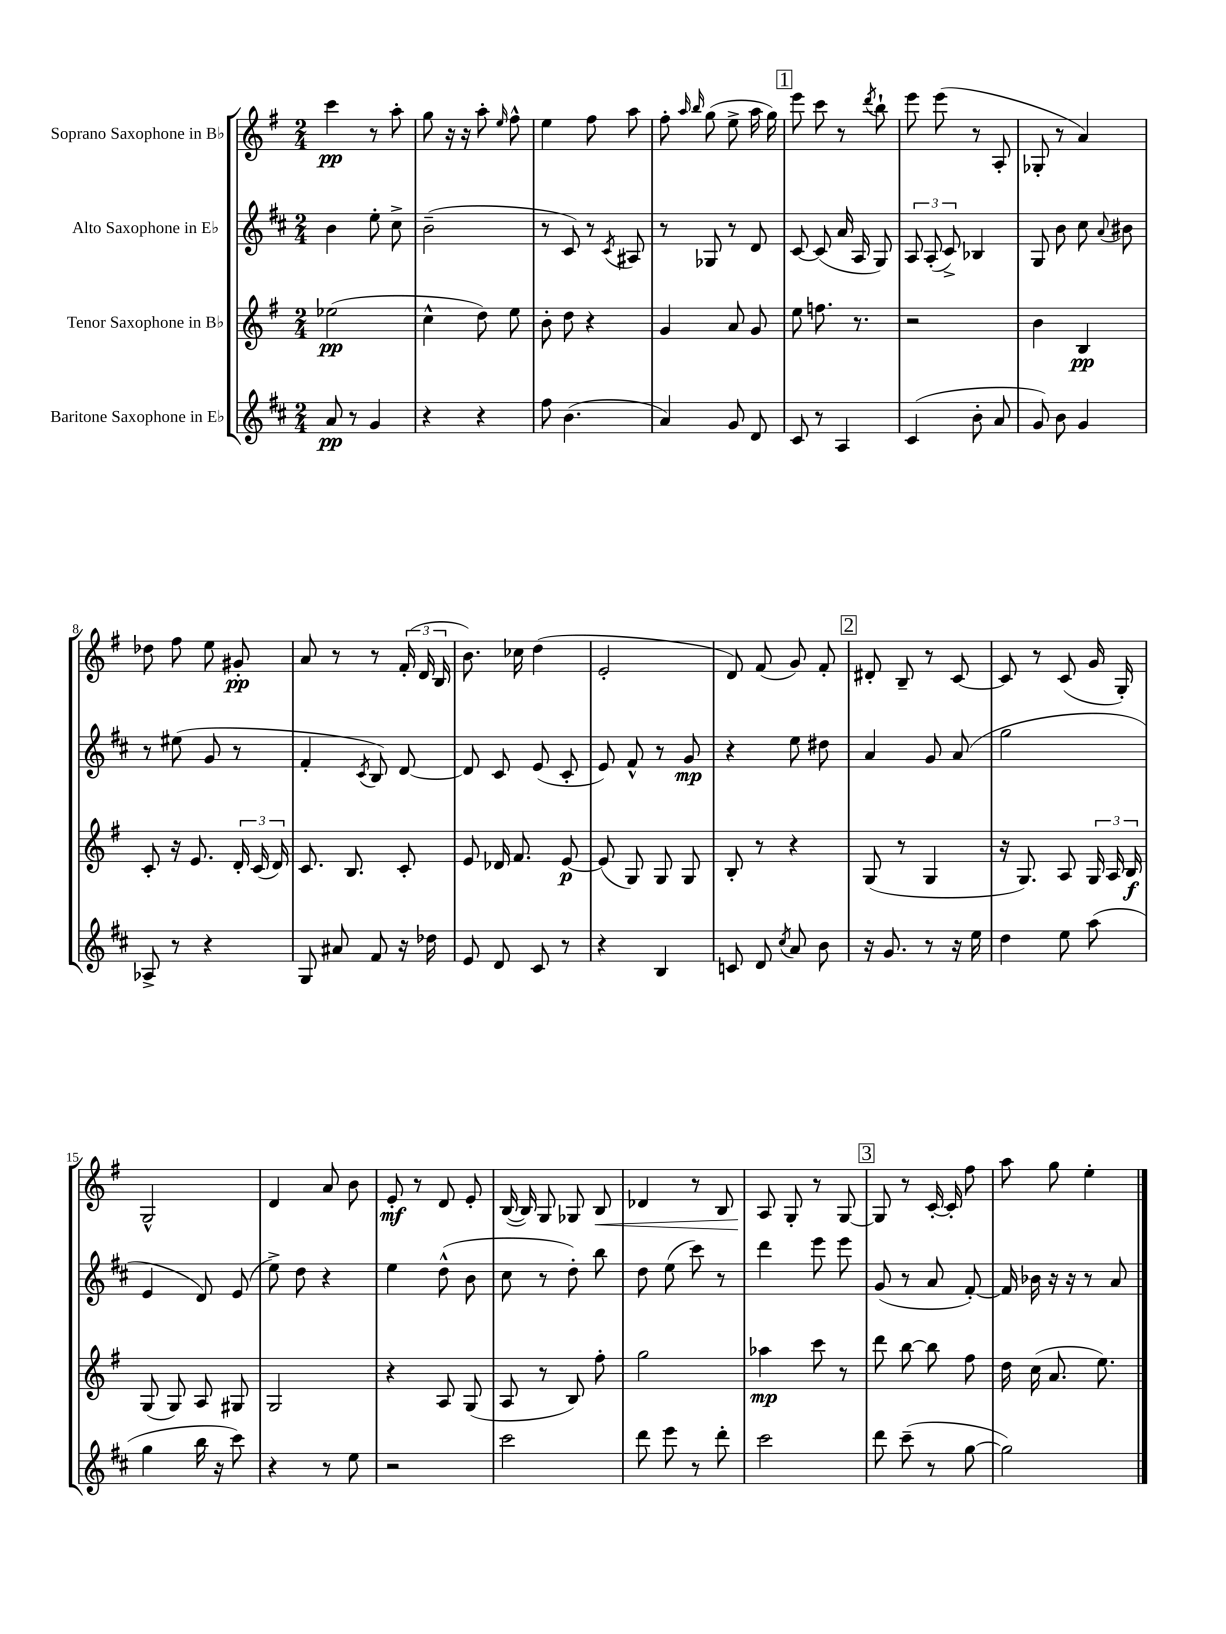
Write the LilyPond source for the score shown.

<<
\new StaffGroup <<
\new Staff = "s0" \with { instrumentName = "Soprano Saxophone in Bb" } {
    \clef treble \key g \major \numericTimeSignature \time 2/4
    \autoBeamOff c'''4\pp r8 a''8-. |
    g''8 r16 r16 a''8-. \grace { e''16 } fis''8-^ |
    e''4 fis''8 a''8 |
    fis''8-. \grace { a''16 b''16 } g''8( e''8-> a''16 g''16) |
    \mark \markup { \box "1" } e'''8 c'''8 r8 \acciaccatura { d'''8 } b''8-! |
    e'''8 e'''8( r8 a8-. |
    ges8-. r8 a'4) |
    des''8 fis''8 e''8 gis'8-.\pp |
    a'8 r8 r8 \tuplet 3/2 { fis'16-.( d'16 b16 } |
    b'8.) ces''16 d''4( |
    e'2-. |
    d'8) fis'8( g'8) fis'8-. |
    \mark \markup { \box "2" } dis'8-. b8-- r8 c'8~ |
    c'8 r8 c'8( g'16 g16-.) |
    g2-^ |
    d'4 a'8 b'8 |
    e'8-.\mf r8 d'8 e'8-. |
    b16~( b16) g8 ges8 b8\< |
    des'4 r8 b8 |
    a8\! g8-. r8 g8~ |
    \mark \markup { \box "3" } g8 r8 c'16~-. c'16-. fis''8 |
    a''8 g''8 e''4-. \bar "|." |
}
\new Staff = "s1" \with { instrumentName = "Alto Saxophone in Eb" } {
    \clef treble \key d \major \numericTimeSignature \time 2/4
    \autoBeamOff b'4 e''8-. cis''8-> |
    b'2--( |
    r8 cis'8) r8 \acciaccatura { cis'8 } ais8 |
    r8 ges8 r8 d'8 |
    \mark \markup { \box "1" } cis'8~ cis'8( a'16 a16 g8) |
    \tuplet 3/2 { a8 a8-.( cis'8->) } bes4 |
    g8 b'8 cis''8 \appoggiatura { a'8 } bis'8 |
    r8 eis''8( g'8 r8 |
    fis'4-. \acciaccatura { cis'8 } b8) d'8~ |
    d'8 cis'8 e'8( cis'8-. |
    e'8) fis'8-^ r8 g'8\mp |
    r4 e''8 dis''8 |
    \mark \markup { \box "2" } a'4 g'8 a'8( |
    g''2 |
    e'4 d'8) e'8( |
    e''8->) d''8 r4 |
    e''4 d''8-^( b'8 |
    cis''8 r8 d''8-.) b''8 |
    d''8 e''8( cis'''8) r8 |
    d'''4 e'''8 e'''8 |
    \mark \markup { \box "3" } g'8( r8 a'8 fis'8~-.) |
    fis'16 bes'16 r16 r16 r8 a'8 \bar "|." |
}
\new Staff = "s2" \with { instrumentName = "Tenor Saxophone in Bb" } {
    \clef treble \key g \major \numericTimeSignature \time 2/4
    \autoBeamOff ees''2\pp( |
    c''4-^ d''8) e''8 |
    b'8-. d''8 r4 |
    g'4 a'8 g'8 |
    \mark \markup { \box "1" } e''8 f''8. r8. |
    r2 |
    b'4 b4\pp |
    c'8-. r16 e'8. \tuplet 3/2 { d'16-. c'16( d'16) } |
    c'8. b8. c'8-. |
    e'8 des'16 fis'8. e'8~\p |
    e'8( g8) g8 g8 |
    b8-. r8 r4 |
    \mark \markup { \box "2" } g8( r8 g4 |
    r16 g8.) a8 \tuplet 3/2 { g16 a16 b16\f } |
    g8( g8) a8 gis8 |
    g2 |
    r4 a8 g8( |
    a8 r8 b8) fis''8-. |
    g''2 |
    aes''4\mp c'''8 r8 |
    \mark \markup { \box "3" } d'''8 b''8~ b''8 fis''8 |
    d''16 c''16( a'8. e''8.) \bar "|." |
}
\new Staff = "s3" \with { instrumentName = "Baritone Saxophone in Eb" } {
    \clef treble \key d \major \numericTimeSignature \time 2/4
    \autoBeamOff a'8\pp r8 g'4 |
    r4 r4 |
    fis''8 b'4.( |
    a'4) g'8 d'8 |
    \mark \markup { \box "1" } cis'8 r8 a4 |
    cis'4( b'8-. a'8 |
    g'8) b'8 g'4 |
    aes8-> r8 r4 |
    g8 ais'8 fis'8 r16 des''16 |
    e'8 d'8 cis'8 r8 |
    r4 b4 |
    c'8 d'8 \acciaccatura { cis''8 } a'8 b'8 |
    \mark \markup { \box "2" } r16 g'8. r8 r16 e''16 |
    d''4 e''8 a''8( |
    g''4 b''16 r16 cis'''8) |
    r4 r8 e''8 |
    r2 |
    cis'''2 |
    d'''8 e'''8 r8 d'''8-. |
    cis'''2 |
    \mark \markup { \box "3" } d'''8 cis'''8--( r8 g''8~ |
    g''2) \bar "|." |
}
>>
>>
